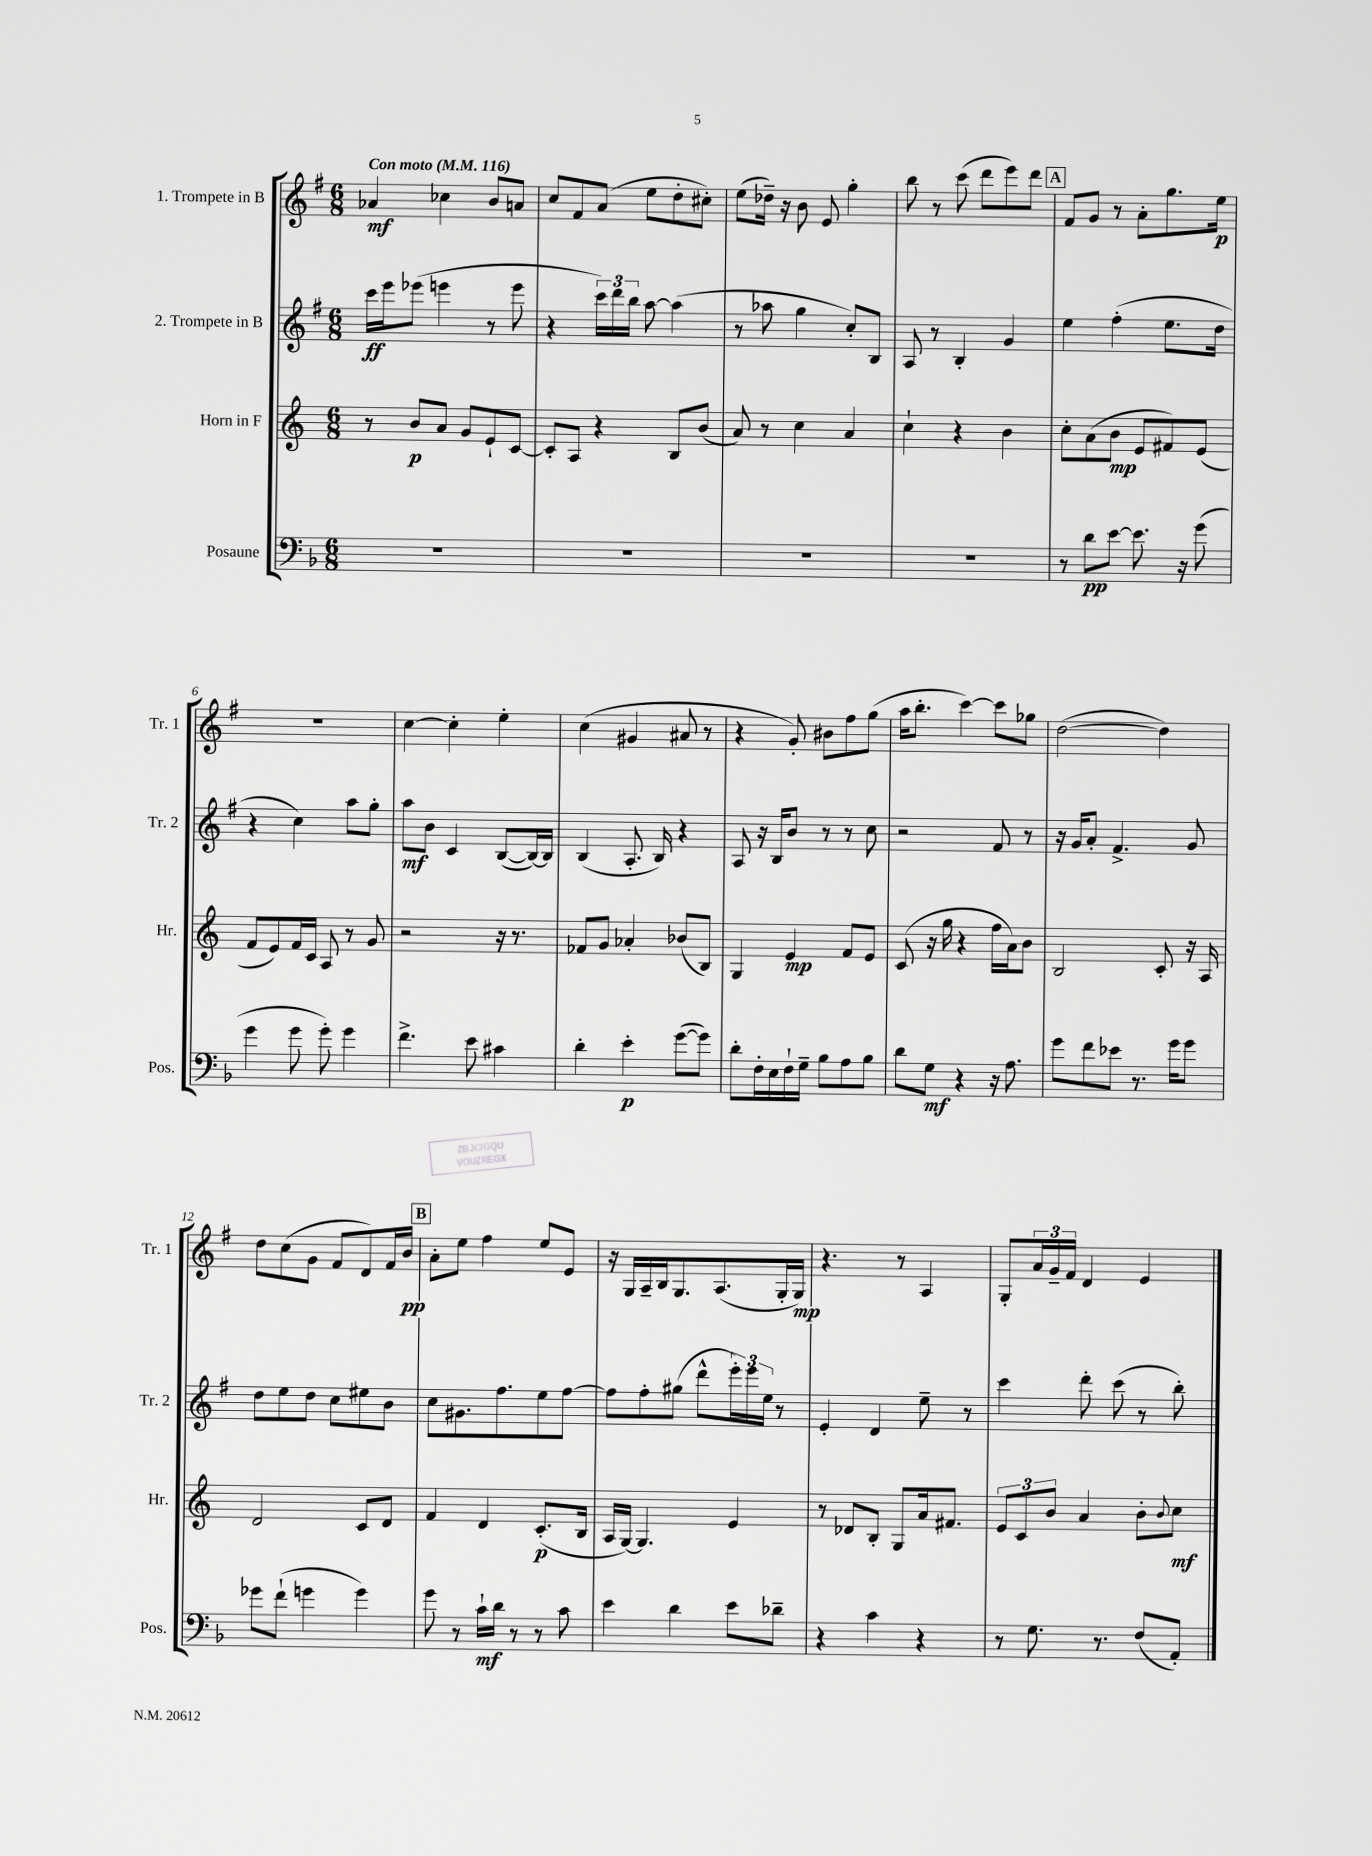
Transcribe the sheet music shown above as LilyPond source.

<<
\new StaffGroup <<
\new Staff = "s0" \with { instrumentName = "1. Trompete in B" shortInstrumentName = "Tr. 1" } {
    \clef treble \key g \major \numericTimeSignature \time 6/8 \tempo "Con moto" 4 = 116
    aes'4\mf ces''4 b'8 a'8 |
    c''8 fis'8 a'8( e''8 d''8-. cis''8-.) |
    e''8( des''16--) r16 b'8 e'8 g''4-. |
    b''8 r8 c'''8( d'''8 e'''8) d'''8 |
    \mark \markup { \box "A" } fis'8 g'8 r8 a'8-. g''8. e''16\p |
    R2. |
    c''4~ c''4-. e''4-. |
    c''4( gis'4 ais'8 r8 |
    r4 g'8-.) bis'8 fis''8 g''8( |
    a''16 b''8.-. c'''4~) c'''8 ges''8 |
    d''2~( d''4) |
    d''8 c''8( g'8 fis'8 d'8) fis'16 b'16\pp |
    \mark \markup { \box "B" } a'8-. e''8 fis''4 e''8 e'8 |
    r16 g16 a16-- b16 g8. a8.( g16-. g16\mp) |
    r4. r8 a4 |
    g8-. \tuplet 3/2 { a'16 g'16-- fis'16 } d'4 e'4 \bar "|." |
}
\new Staff = "s1" \with { instrumentName = "2. Trompete in B" shortInstrumentName = "Tr. 2" } {
    \clef treble \key g \major \numericTimeSignature \time 6/8
    c'''16\ff e'''16 ees'''8( e'''4 r8 e'''8 |
    r4 \tuplet 3/2 { c'''16) d'''16 b''16 } a''8~ a''4( |
    r8 aes''8 g''4 c''8-.) b8 |
    a8 r8 b4-. g'4 |
    \mark \markup { \box "A" } e''4 fis''4-.( e''8. d''16 |
    r4 c''4) a''8 g''8-. |
    a''8\mf b'8 c'4 b8~( b16~) b16 |
    b4( a8.-. b16) r4 |
    a8 r16 b16 b'8 r8 r8 c''8 |
    r2 fis'8 r8 |
    r16 g'16 a'8-. fis'4.-> g'8 |
    d''8 e''8 d''8 c''8 eis''8 b'8 |
    \mark \markup { \box "B" } c''8 gis'8. fis''8. e''8 fis''8~ |
    fis''8 fis''8-. gis''8( d'''8-^ \tuplet 3/2 { e'''16-.) e'''16 e''16 } r8 |
    e'4-. d'4 e''8-- r8 |
    c'''4 d'''8-. c'''8( r8 b''8-.) \bar "|." |
}
\new Staff = "s2" \with { instrumentName = "Horn in F" shortInstrumentName = "Hr." } {
    \clef treble \key c \major \numericTimeSignature \time 6/8
    r8 b'8\p a'8 g'8 e'8-! c'8~ |
    c'8-. a8 r4 b8 b'8( |
    a'8) r8 c''4 a'4 |
    c''4-! r4 b'4 |
    \mark \markup { \box "A" } c''8-. a'8( b'8\mp e'8 fis'8) e'8( |
    f'8 e'8) f'16 c'16 a8 r8 g'8 |
    r2 r16 r8. |
    fes'8 g'8 aes'4-. bes'8( b8) |
    g4 e'4\mp f'8 e'8 |
    c'8( r16 g''16 r4 f''16 a'16) b'8 |
    b2 c'8-. r16 a16 |
    d'2 c'8 d'8 |
    \mark \markup { \box "B" } f'4 d'4 c'8.-.\p( b16 |
    a16 g16~) g4. e'4 |
    r8 des'8 b8-. g8 a'16 fis'8. |
    \tuplet 3/2 { e'8 c'8 b'8 } a'4 b'8-. \appoggiatura { b'8 } c''8\mf \bar "|." |
}
\new Staff = "s3" \with { instrumentName = "Posaune" shortInstrumentName = "Pos." } {
    \clef bass \key f \major \numericTimeSignature \time 6/8
    R2. |
    R2. |
    R2. |
    R2. |
    \mark \markup { \box "A" } r8 d'8\pp e'8~ e'8. r16 g'8( |
    g'4 g'8 g'8-.) g'4 |
    f'4.-> e'8 cis'4 |
    d'4-. e'4-.\p g'8~( g'8) |
    d'8-. f16-. e16 f16-! g16-- bes8 a8 bes8 |
    d'8 g8\mf r4 r16 a8. |
    g'8 f'8 ees'8 r8. g'16 g'8 |
    ges'8 f'8-!( g'4 g'4) |
    \mark \markup { \box "B" } g'8 r8 c'16-!\mf d'16 r8 r8 c'8 |
    e'4 d'4 e'8 des'8-- |
    r4 c'4 r4 |
    r8 g8. r8. f8( a,8-.) \bar "|." |
}
>>
>>
